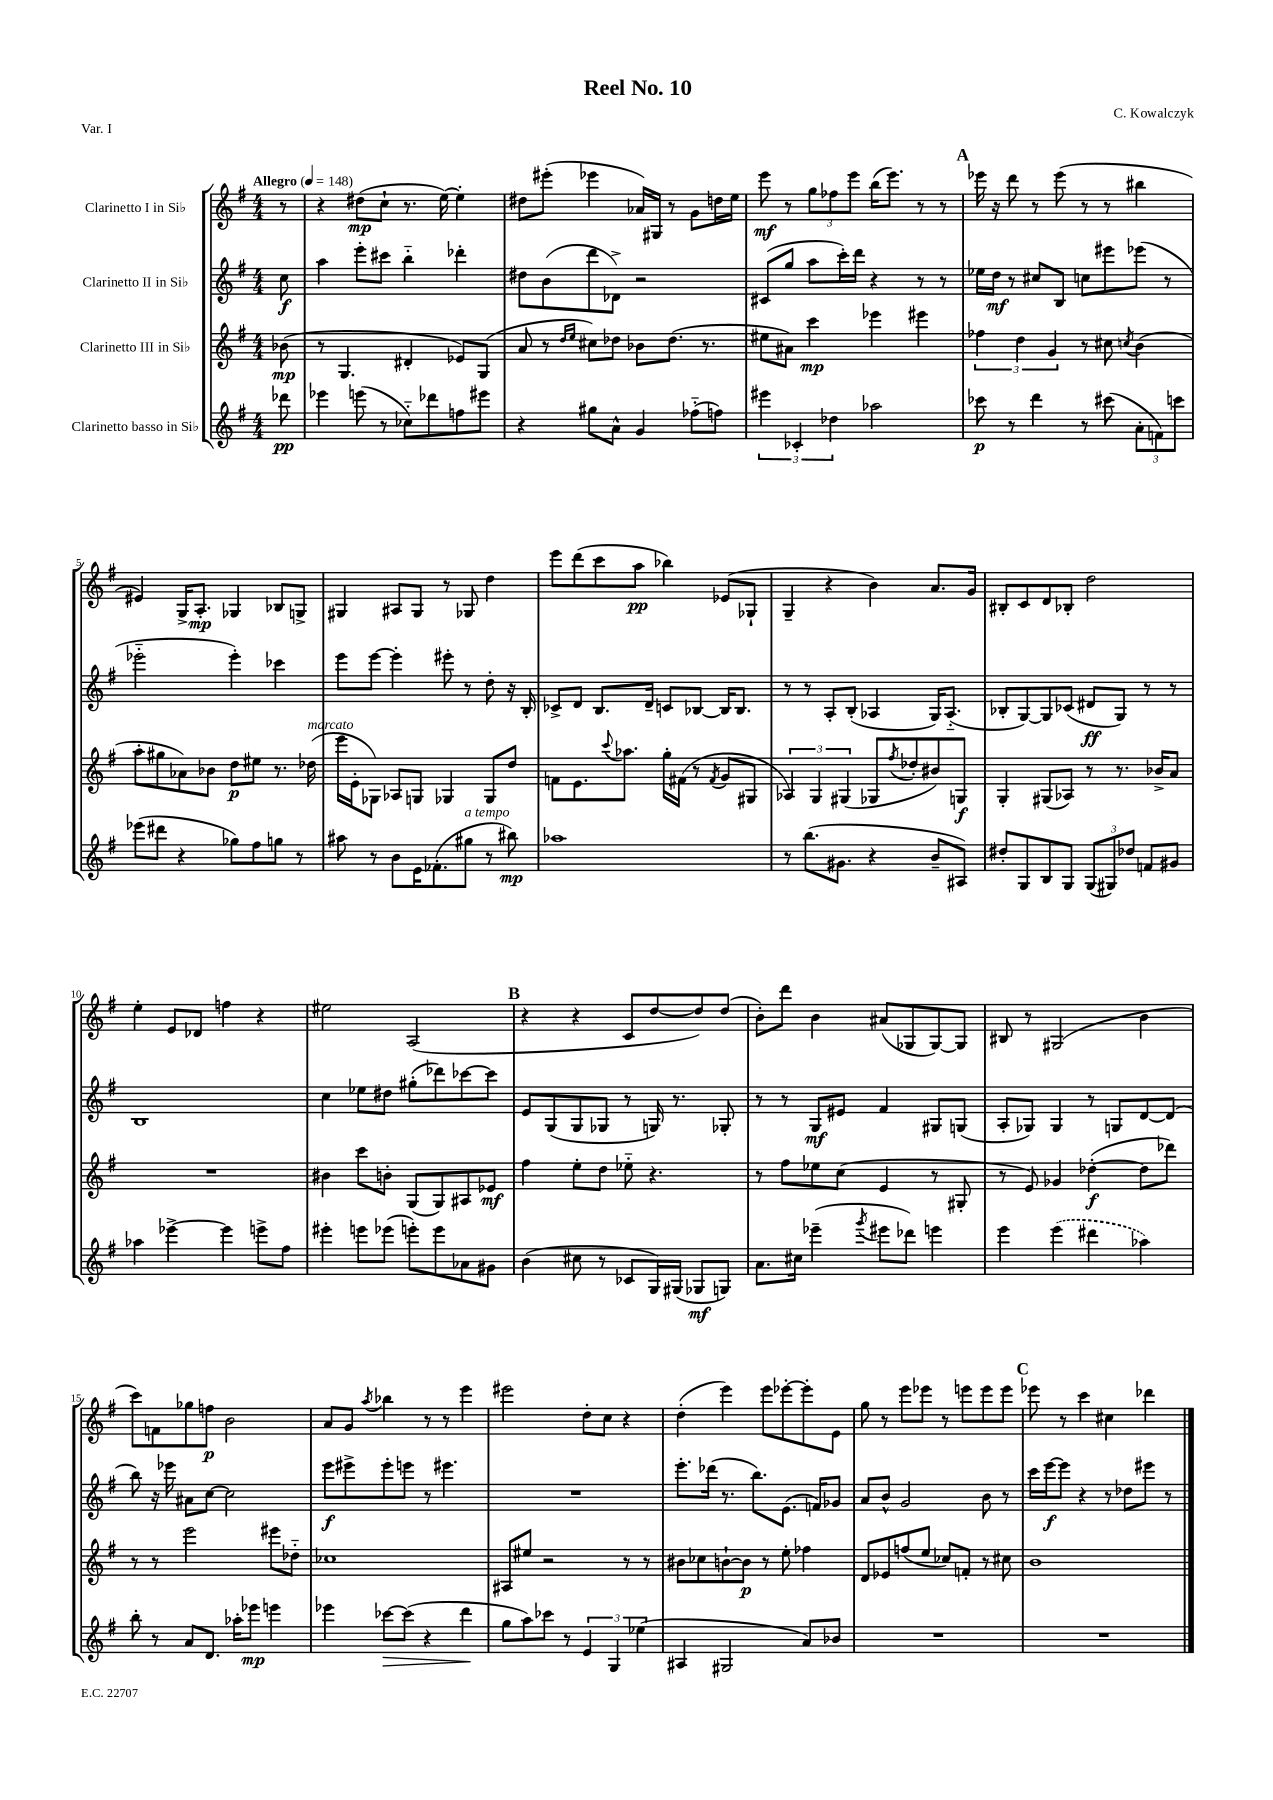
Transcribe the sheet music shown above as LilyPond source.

\header { title = "Reel No. 10" composer = "C. Kowalczyk" piece = "Var. I" }
<<
\new StaffGroup <<
\new Staff = "s0" \with { instrumentName = "Clarinetto I in Sib" } {
    \clef treble \key g \major \numericTimeSignature \time 4/4 \partial 8 \tempo "Allegro" 4 = 148
    r8 |
    r4 dis''8\mp( c''8-! r8. e''16~) e''4-. |
    dis''8 eis'''8-.( ees'''4 aes'16) gis16 r8 g'8 d''16 e''16 |
    e'''8\mf r8 \tuplet 3/2 { g''8 fes''8 e'''8 } b''16( e'''8.) r8 r8 |
    \mark \markup { \bold "A" } ees'''16 r16 d'''8 r8 ees'''8( r8 r8 bis''4 |
    eis'4) g16-> a8.-.\mp ges4 bes8 g8-> |
    gis4 ais8 gis8 r8 ges8 d''4 |
    e'''8 d'''8( c'''8 a''8\pp bes''4) ees'8( ges8-! |
    g4-- r4 b'4) a'8. g'16 |
    bis8-. c'8 d'8 bes8-. d''2 |
    e''4-. e'8 des'8 f''4 r4 |
    eis''2 a2( |
    \mark \markup { \bold "B" } r4 r4 c'8 d''8~ d''8) d''8( |
    b'8-.) d'''8 b'4 ais'8( ges8 ges8~) ges8 |
    bis8 r8 gis2( b'4 |
    c'''8) f'8 ges''8 f''8\p b'2 |
    a'8 g'8 \acciaccatura { a''8 } bes''4 r8 r8 e'''4 |
    eis'''2 d''8-. c''8 r4 |
    d''4-.( e'''4) e'''8 ees'''8~-. ees'''8-. e'8 |
    g''8 r8 e'''8 ees'''8 r8 e'''8 e'''8 e'''8 |
    \mark \markup { \bold "C" } ees'''8 r8 c'''4 cis''4 des'''4 \bar "|." |
}
\new Staff = "s1" \with { instrumentName = "Clarinetto II in Sib" } {
    \clef treble \key g \major \numericTimeSignature \time 4/4 \partial 8
    c''8\f |
    a''4 e'''8-. cis'''8 b''4-_ des'''4-. |
    dis''8 b'8( d'''8 des'8->) r2 |
    cis'8( g''8 a''8 c'''16-.) d'''16 r4 r8 r8 |
    \mark \markup { \bold "A" } ees''16 d''16\mf r8 cis''8 b8 c''8 eis'''8 ees'''8( r8 |
    ees'''2-_ ees'''4-.) ces'''4 |
    e'''8 e'''8~ e'''4-. eis'''8-. r8 d''8-. r16 b16-. |
    ces'8-> d'8 b8. d'16-- c'8 bes8~ bes16 bes8. |
    r8 r8 a8-. b8-.( aes4 g16) aes8.-_( |
    bes8-. g8~) g8 ces'8( dis'8\ff g8) r8 r8 |
    b1 |
    c''4 ees''8 dis''8 gis''8-.( des'''8) ces'''8~ ces'''8 |
    \mark \markup { \bold "B" } e'8 g8( g8 ges8 r8 g16) r8. ges8-. |
    r8 r8 g8\mf eis'8 fis'4 gis8 g8( |
    a8-. ges8) ges4 r8 g8 d'8~ d'8( |
    b''8) r16 ees'''16 ais'8 c''8~ c''2 |
    e'''8\f eis'''8-> eis'''8-. e'''8 r8 eis'''4. |
    R1 |
    e'''8.-. des'''16( r8. b''8.) e'8.( f'16) ges'8 |
    a'8 b'8-^ g'2 b'8 r8 |
    \mark \markup { \bold "C" } c'''16 e'''16~\f e'''8 r4 r8 des''8 eis'''8 r8 \bar "|." |
}
\new Staff = "s2" \with { instrumentName = "Clarinetto III in Sib" } {
    \clef treble \key g \major \numericTimeSignature \time 4/4 \partial 8
    bes'8\mp( |
    r8 g4. dis'4-. ees'8) g8( |
    a'8 r8 \grace { d''16 e''16 } cis''8) des''8 bes'8 des''8.( r8. |
    eis''8 ais'8) c'''4\mp ees'''4 eis'''4 |
    \mark \markup { \bold "A" } \tuplet 3/2 { fes''4 d''4 g'4 } r8 cis''8 \acciaccatura { c''8 } b'4( |
    a''8-. gis''8 aes'8) bes'8 d''8\p eis''8 r8. des''16^\markup { \italic "marcato" }( |
    e'''16 e'16-. ges8) aes8 g8 ges4 ges8 d''8 |
    f'8 e'8. \appoggiatura { c'''8 } aes''8. g''16-. fis'16( r8 \acciaccatura { fis'8 } g'8 gis8 |
    \tuplet 3/2 { aes4) g4 gis4( } ges8 \acciaccatura { fis''8 } des''8-. bis'8) g8\f |
    g4-. gis8( aes8) r8 r8. bes'16-> a'8 |
    R1 |
    bis'4 c'''8 b'8-. g8( g8) ais8 ees'8\mf |
    \mark \markup { \bold "B" } fis''4 e''8-. d''8 ees''8-_ r4. |
    r8 fis''8 ees''8 c''8( e'4 r8 gis8-. |
    r8 e'8) ges'4 des''4~-.\f( des''8 des'''8) |
    r8 r8 e'''2 eis'''8 des''8-_ |
    ces''1 |
    ais8 eis''8 r2 r8 r8 |
    bis'8 ces''8 b'8~-! b'8\p r8 e''8-. fes''4 |
    d'8 ees'8 f''8( e''8 ces''8) f'8-. r8 cis''8 |
    \mark \markup { \bold "C" } b'1 \bar "|." |
}
\new Staff = "s3" \with { instrumentName = "Clarinetto basso in Sib" } {
    \clef treble \key g \major \numericTimeSignature \time 4/4 \partial 8
    des'''8\pp |
    ees'''4 e'''8( r8 ces''8-_) des'''8 f''8 eis'''8 |
    r4 gis''8 a'8-^ g'4 fes''8-_( f''8) |
    \tuplet 3/2 { eis'''4 ces'4-. des''4 } aes''2 |
    \mark \markup { \bold "A" } ces'''8\p r8 d'''4 r8 cis'''8( \tuplet 3/2 { a'8-. f'8) c'''8 } |
    ees'''8( dis'''8 r4 ges''8) fis''8 g''8 r8 |
    ais''8 r8 b'8 e'16 fes'8.-.( gis''8^\markup { \italic "a tempo" } r8 bis''8\mp) |
    aes''1 |
    r8 b''8.( gis'8. r4 b'8-- ais8) |
    dis''8-. g8 b8 g8 \tuplet 3/2 { g8( gis8) des''8 } f'8 gis'8 |
    aes''4 ees'''4~-> ees'''4 e'''8-> fis''8 |
    eis'''4-. e'''8 ees'''8( e'''8-.) e'''8 aes'8 gis'8 |
    \mark \markup { \bold "B" } b'4( cis''8 r8 ces'8 g16) gis16( ges8\mf g8) |
    a'8. cis''16 ees'''4--( \acciaccatura { g'''8 } eis'''8 des'''8) e'''4 |
    e'''4 \once \slurDashed e'''4( dis'''4 aes''4) |
    b''8-. r8 a'8 d'8. aes''16-. ees'''8\mp e'''4 |
    ees'''4 ces'''8~\> ces'''8( r4 d'''4\! |
    g''8 a''8) ces'''8 r8 \tuplet 3/2 { e'4 g4 ees''4( } |
    ais4 gis2 a'8) bes'8 |
    R1 |
    \mark \markup { \bold "C" } R1 \bar "|." |
}
>>
>>
